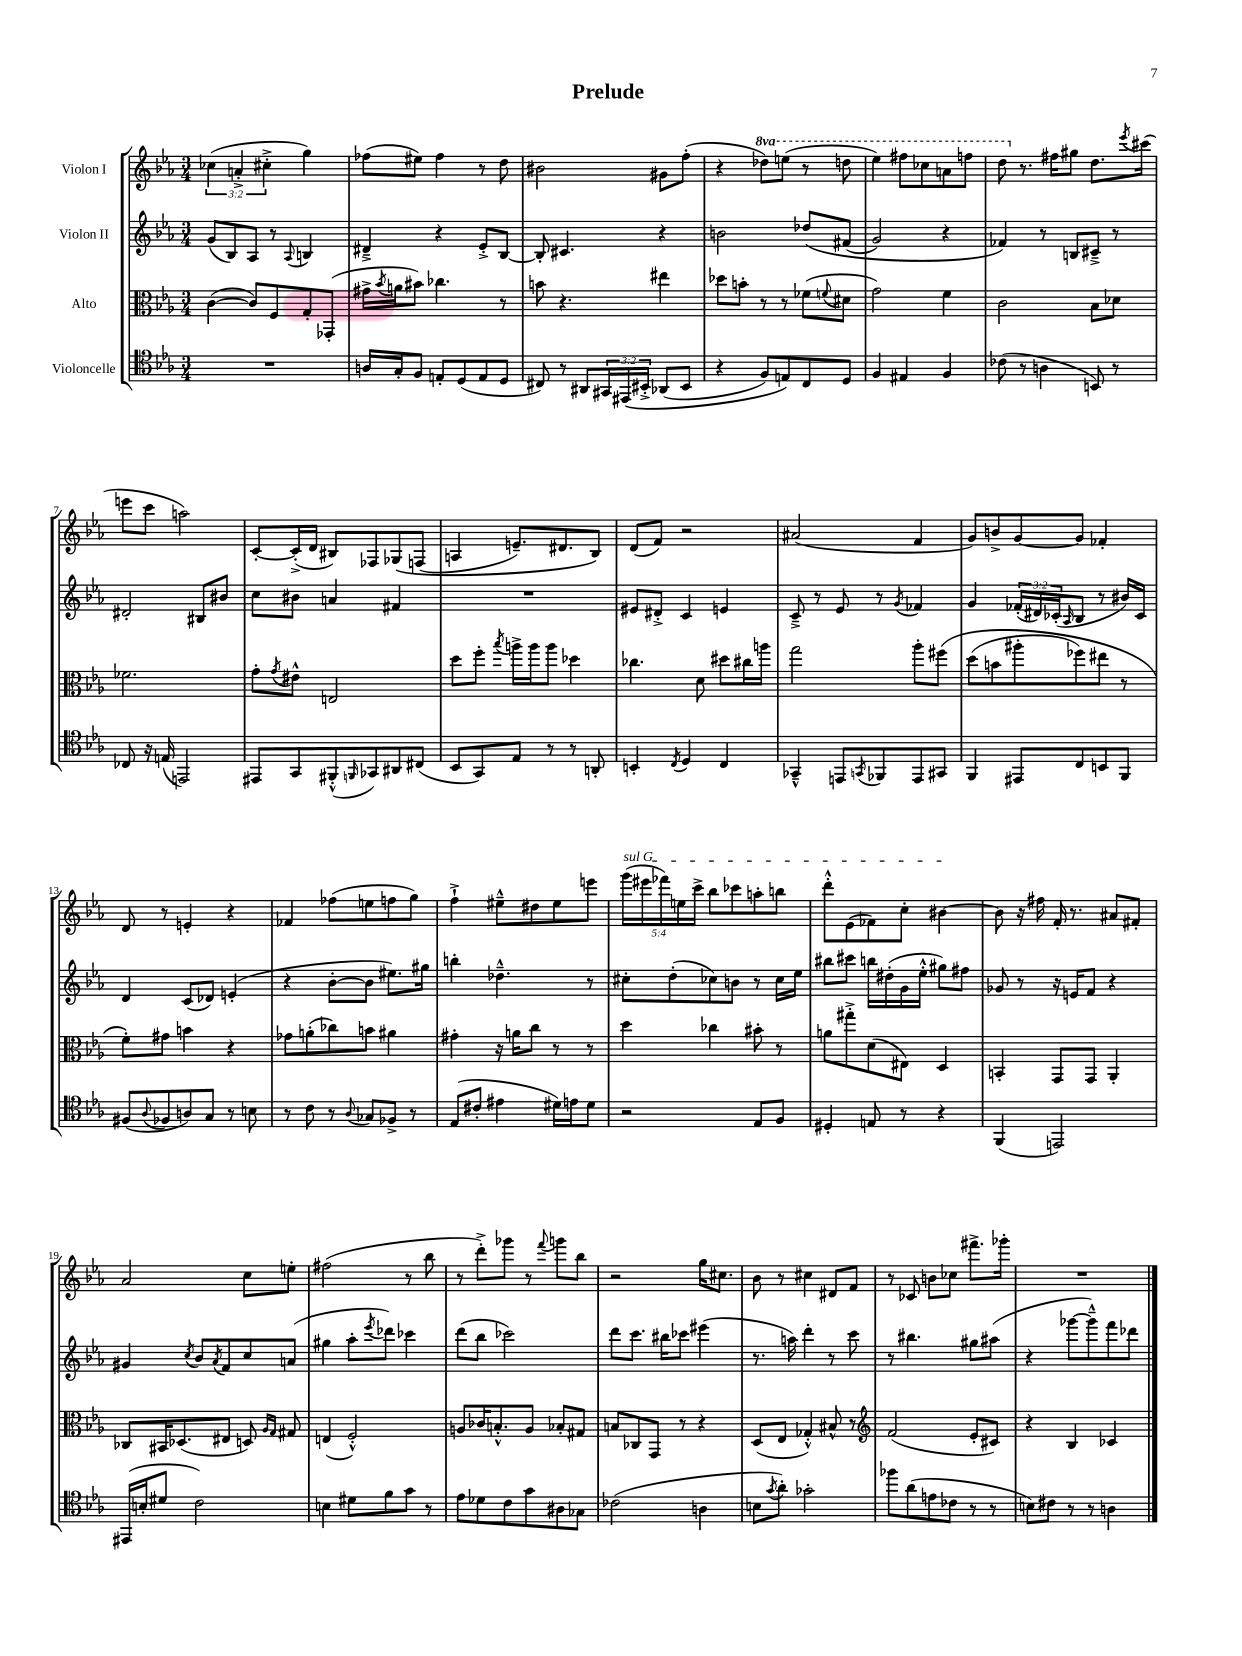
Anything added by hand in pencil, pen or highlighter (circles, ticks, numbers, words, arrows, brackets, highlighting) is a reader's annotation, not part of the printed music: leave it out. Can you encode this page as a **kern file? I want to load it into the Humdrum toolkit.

**kern	**kern	**kern	**kern
*staff4	*staff3	*staff2	*staff1
*clefC4	*clefC3	*clefG2	*clefG2
*k[b-e-a-]	*k[b-e-a-]	*k[b-e-a-]	*k[b-e-a-]
*M3/4	*M3/4	*M3/4	*M3/4
2.r	([4c\	(8g/L	(6cc-\
.	.	8B-/)	.
.	.	.	6a'^/
.	8c/]L)	8A-/J	.
.	.	.	6cc#'^\
.	8F/	8r	.
.	.	8qqA-/	.
.	8G'/	4B/	4gg\)
.	(8GG-'/J	.	.
=	=	=	=
16A/LL	16g#^\LL	4d#~^/	(8ff-\L
.	8qb-/	.	.
16G'/J	16a\J	.	.
8F/J	8b#\J)	.	8ee#\J)
8E'/L	4.cc-\	4r	4ff-\
(8D/	.	.	.
8E/	.	8e-'^/L	8r
8D/J	8r	[8B-/J	8dd\
=	=	=	=
8C#/)	8b\	8B-'/]	2b#\
8r	4.r	4.c#/	.
8AA#/L	.	.	.
24GG#/L	.	.	.
&(24EE#/	.	.	.
24BB#'^/JJ	.	.	.
(8AA-/L	4ee#\	4r	8g#\L
8BB#/J	.	.	(8ff'\J
=	=	=	=
4r	8dd-\L	2b\	4r
.	8b'\J	.	.
8F/L)	8r	.	8ddd-\L)
8E/&)	8r	.	(8eee\J
8C/	(8f-\L	&(8dd-/L	8r
.	8qqf/	.	.
8D/J	8d#\J	(8f#/J	8ddd\
=	=	=	=
4F/	2g\)	2g/)	4eee-\)
4E#/	.	.	8fff#\L
.	.	.	8ccc-\
4F/	4f\	4r	8aa\
.	.	.	8fff\J
=	=	=	=
(8c-\	2c\	4f-/&)	8ddd\
8r	.	.	8.r
4A\	.	8r	.
.	.	.	16ff#\LK
.	.	8B/L	8gg#\J
8BB/)	8B-\L	8c#~^/J	8.dd\L
8r	8d-\J	8r	.
.	.	.	8qeee-/
.	.	.	(16ccc#\Jk
=	=	=	=
8C-/	2.f-\	2d#'/	8eee\L
16r	.	.	8ccc\J
(16E/	.	.	.
2EE/)	.	.	2aa\)
.	.	8B#/L	.
.	.	8b#/J	.
=	=	=	=
8EE#/L	8g'\L	8cc\L	[8c'/L
.	8qg/	.	.
8GG/	8e#^^\J	8b#\J	(16c'^/]L
.	.	.	16d/JJ
(8FF#'^^/	2E/	4a/	8B#/L)
16qqFF/	.	.	.
8GG-/)	.	.	8F-/
8AA#/	.	4f#/	&(8G-/
(8C#/J	.	.	(8F/J
=	=	=	=
8BB-/L	8dd\L	2.r	4A/
8GG/)	8ff'\J	.	.
.	8qbb-/	.	.
8E-/J	16aa^\LL	.	8.e~/L)
.	16aa\J	.	.
8r	8aa\J	.	.
.	.	.	8.d#/
8r	4dd-\	.	.
8AA'/	.	.	8B-/J&)
=	=	=	=
4BB'/	4.cc-\	8e#/L	(8d/L
.	.	8d#'^/J	8f/J)
8qC/	.	.	.
4D/	.	4c/	2r
.	8d\	.	.
4C/	8dd#\L	4e/	.
.	16cc#\L	.	.
.	16aa\JJ	.	.
=	=	=	=
4GG-~^^/	2gg\	8c~^/	(2a#/
.	.	8r	.
8EE/L	.	8e-/	.
8qGG/	.	.	.
8FF-/	.	8r	.
.	.	8qg/	.
8EE/	8aa-'\L	4f-/	4f/
8GG#/J	&(8ff#\J	.	.
=	=	=	=
4FF/	(8dd\L	4g/	8g/L)
.	8b\	.	8b^/
8EE#/L	8aa#'\	(24f-'/LL	[8g/
.	.	24d#/)	.
.	.	(24c-'/J	.
.	.	16qqA-/	.
8C/	8ff-\)	8B-/J	8g/]J
8BB/	8ee#\J	8r	4f-'/
8FF/J	8r	16b#/LL)	.
.	.	16c-/JJ	.
=	=	=	=
(8F#/L	8f'\L&)	4d/	8d/
8qqA-/	.	.	.
8F-/	8g#\J	.	8r
8A/)	4b\	(8c/L	4e'/
8G/J	.	8d-/J)	.
8r	4r	(4e'/	4r
8B\	.	.	.
=	=	=	=
8r	8g-\L	4r	4f-/
8c\	(8a'\	.	.
8r	8cc-\)	[8b-'\L	(8ff-\L
8qqA-/	.	.	.
8G-/L	8b\J	8b-\]J	8ee\
8F-^/J	4a#\	8.ee#\L)	8ff\
8r	.	.	8gg\J)
.	.	16gg#\Jk	.
=	=	=	=
(8E-/L	4g#'\	4bb'\	4ff`^\
8c#'/J	.	.	.
4e#\	16r	4.dd-~^^\	8ee#~^^\L
.	16a\LK	.	.
.	8cc\J	.	8dd#\
16d#\LL)	8r	.	8ee#\
16e\J	.	.	.
8d#\J	8r	8r	8eee\J
=	=	=	=
2r	4dd\	8cc#'\L	(20ggg\LL
.	.	.	20eee#\
.	.	.	20fff-\)
.	.	(8dd'\	.
.	.	.	20ee\
.	.	.	20ccc^\JJ
.	4cc-\	8cc-\)	8bb-\L
.	.	8b\J	8ccc-\
8E-/L	8b#'\	8r	8aa'\
8F/J	8r	16cc-\LL	8bb\J
.	.	16ee-\JJ	.
=	=	=	=
4D#'/	8a\L	8bb#\L	8ddd'^^\L
.	8gg#'^\	8ccc#\J	(8e-\
8E/	(8d\	16bb\LL	8f-\)
.	.	(16dd#'\	.
8r	8E#\J)	16g\	8cc'\J
.	.	16ee-'^^\JJ	.
4r	4D/	8gg#\L)	[4b#\
.	.	8ff#\J	.
=	=	=	=
(4FF/	4BB'/	8g-/	8b#\]
.	.	8r	16r
.	.	.	16ff#\
2EE/)	8GG/L	16r	16f'/
.	.	16e/LK	8.r
.	8GG/J	8f/J	.
.	4AA-'/	4r	8a#/L
.	.	.	8f#'/J
=	=	=	=
(16EE#/LL	8C-/L	4g#/	2a-/
16B'/J	.	.	.
8d#/J	16BB#/K	.	.
.	(8.D-/	.	.
.	.	8qcc/	.
2c\)	.	8b-/L	.
.	.	8qa-/	.
.	8E#/J	8f/	.
.	8D/)	8cc/	8cc\L
.	16qqA-/LL	.	.
.	16qqG/JJ	.	.
.	8G#/	(8a/J	8ee'\J
=	=	=	=
4B\	(4E/	4gg#\	(2ff#\
8d#\L	2F'^^/)	8aa-'\L	.
.	.	8qeee-/	.
8f\	.	8ddd-\J)	.
8g\J	.	4ccc-\	8r
8r	.	.	8bb-\
=	=	=	=
8e-\L	8A/L	(8ddd\L	8r
8d-\	16c-/K	8bb-\J	8ddd'^\L)
.	8.B'^^/	.	.
8c\	.	2ccc-\)	8ggg-\J
8g\	8A/J	.	8r
.	.	.	8qqfff/
8A#\	8B-'/L	.	8ggg\L
8G-\J	8G#/J	.	8bb-\J
=	=	=	=
(2c-\	8B/L	8ddd\L	2r
.	8C-/	8.ccc\J	.
.	8GG/J	.	.
.	.	16bb#\LK	.
.	8r	8ccc-\J	.
4A\	4r	(4eee#\	16gg\LK
.	.	.	8.cc#\J
=	=	=	=
8B\L	(8D/L	8.r	8b-\
8qg/	.	.	.
8a-'\J)	8E-/J	.	8r
.	.	16aa\)	.
2g-'\	4G-'^^/)	4ddd'\	4cc#\
.	8B#^^/	8r	8d#/L
.	8r	8ccc\	8f/J
=	=	=	=
*	*clefG2	*	*
8ff-\L	(2f/	8r	8r
(8a-\	.	4.bb#\	8c-/
8e\	.	.	8b\L
8c-\J	.	.	8cc-\J
8r	8e-'/L	8gg#\L	8.fff#^\L
8r	8c#/J)	(8aa#\J	.
.	.	.	16ggg-'\Jk
=	=	=	=
8B\L)	4r	4r	2.r
8c#\J	.	.	.
8r	4B-/	[8ggg-\L	.
8r	.	8ggg-~^^\])	.
4A\	4c-/	8fff\	.
.	.	8ddd-\J	.
==	==	==	==
*-	*-	*-	*-
